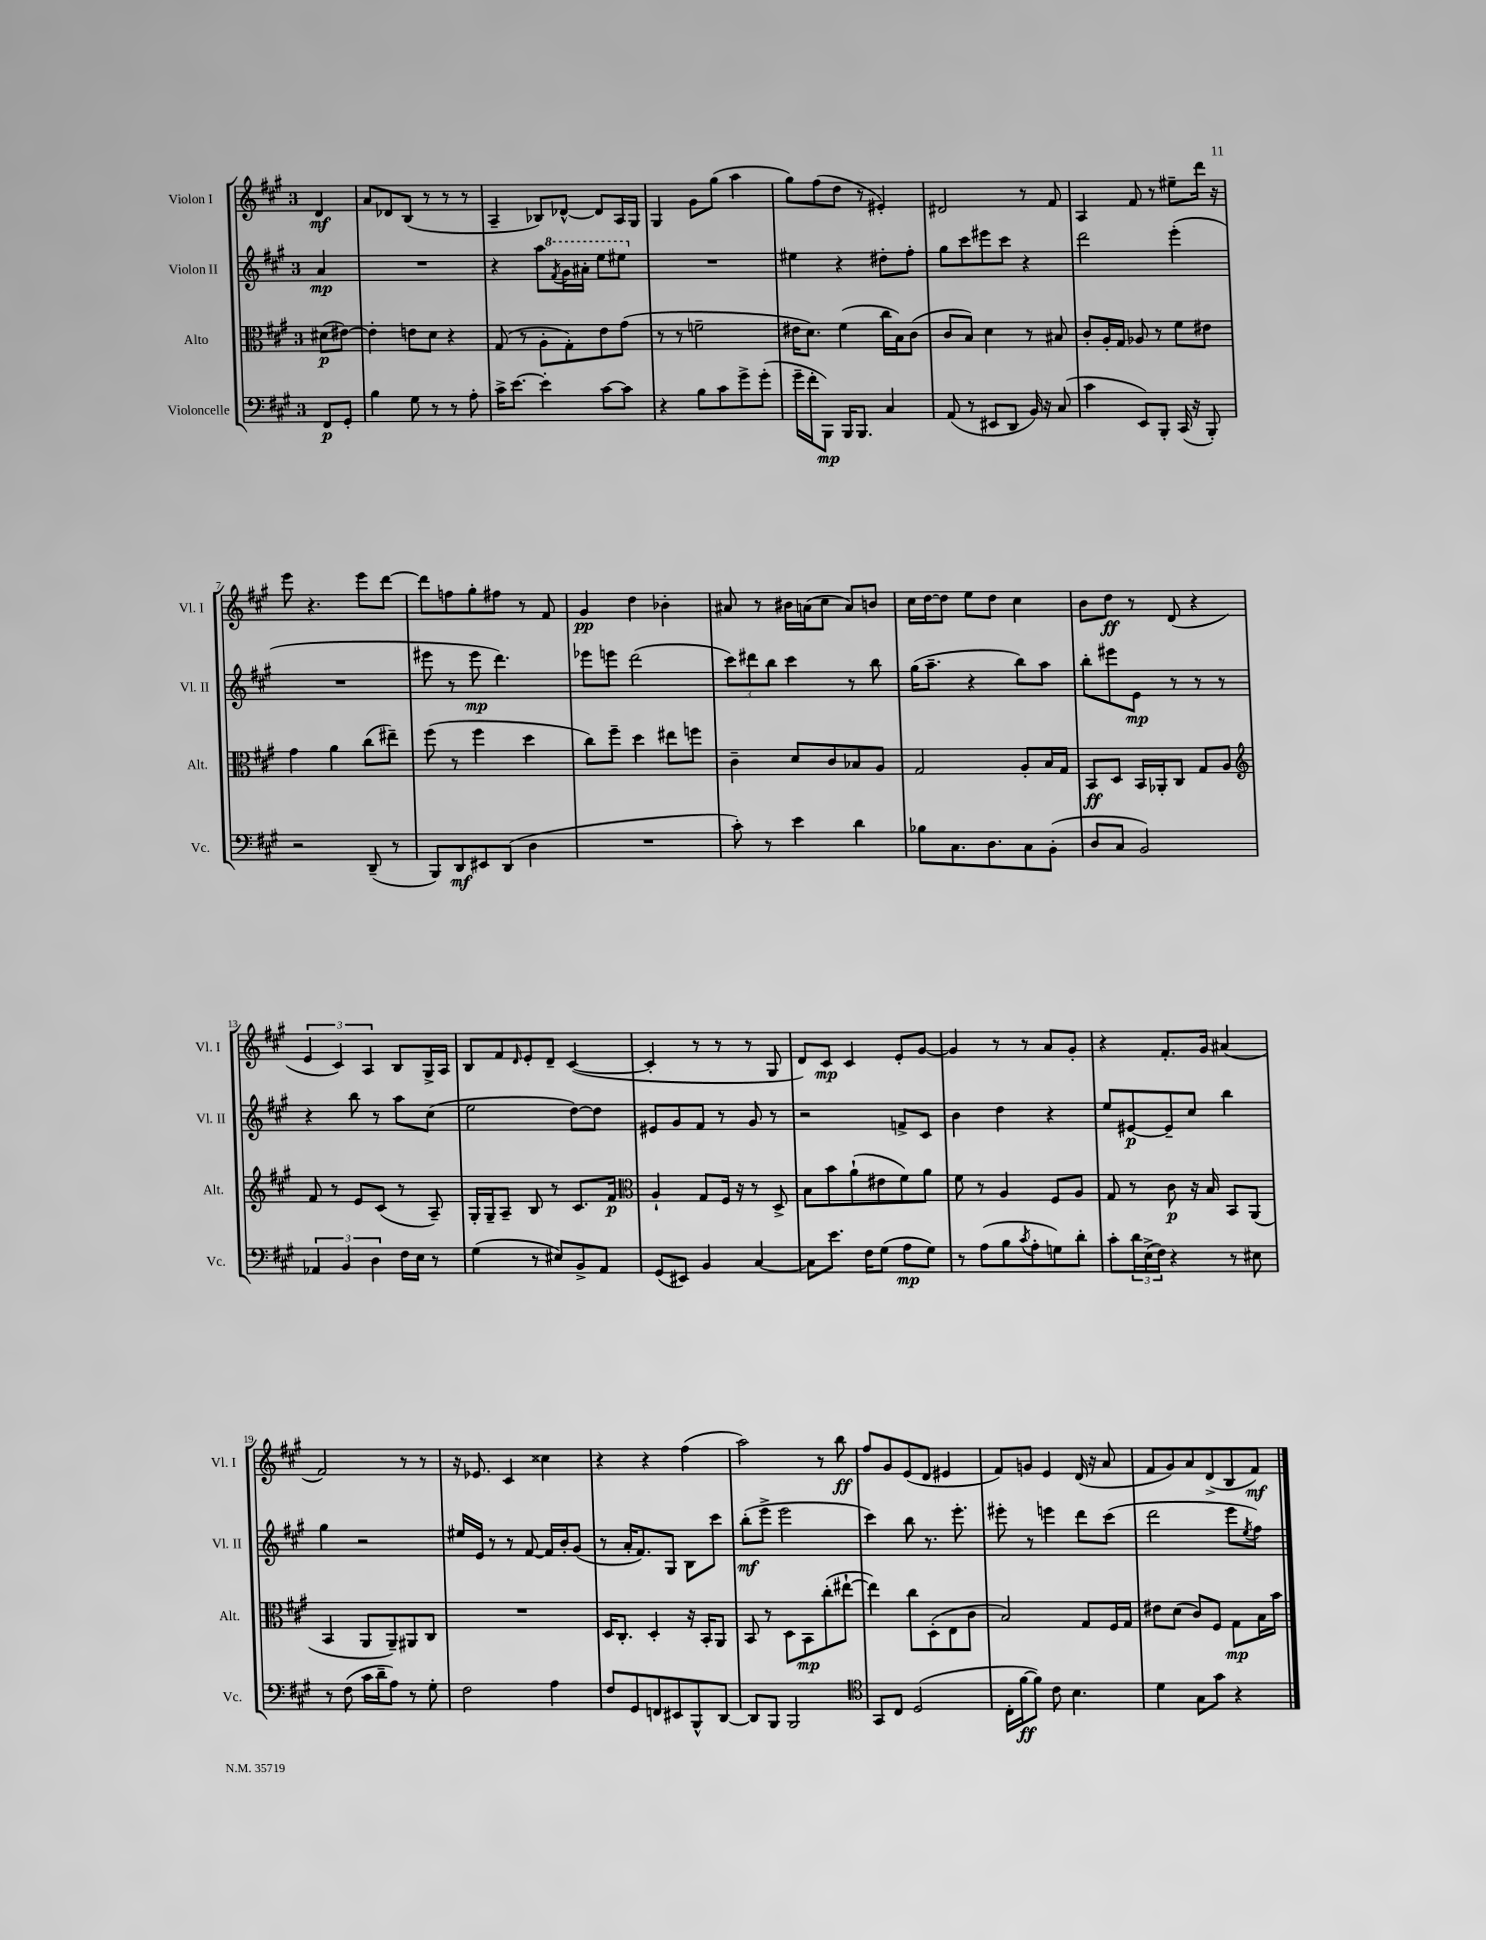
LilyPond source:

<<
\new StaffGroup <<
\new Staff = "s0" \with { instrumentName = "Violon I" shortInstrumentName = "Vl. I" } {
    \clef treble \key a \major \once \override Staff.TimeSignature.style = #'single-digit \time 3/4 \partial 4
    d'4\mf |
    a'8 des'8 b8( r8 r8 r8 |
    a4-- bes8) des'8~-^ des'8 a16 gis16 |
    gis4 gis'8 gis''8( a''4 |
    gis''8) fis''8( d''8 r8 eis'4-.) |
    dis'2 r8 fis'8 |
    a4 fis'8 r8 eis''8-- d'''16 r16 |
    e'''8 r4. e'''8 d'''8~ |
    d'''8 f''8 gis''8-. fis''8 r8 fis'8 |
    gis'4\pp d''4 bes'4-. |
    ais'8 r8 bis'16 a'16( cis''8 a'8) b'8 |
    cis''16 d''16~ d''8 e''8 d''8 cis''4 |
    b'8 d''8\ff r8 d'8( r4 |
    \tuplet 3/2 { e'4 cis'4) a4 } b8 gis16-> a16 |
    b8 fis'8 \grace { d'16 } e'8-. d'8-- cis'4~( |
    cis'4-. r8 r8 r8 gis8 |
    d'8) cis'8\mp cis'4 e'8-. gis'8~ |
    gis'4 r8 r8 a'8 gis'8-. |
    r4 fis'8.-. gis'16 ais'4( |
    fis'2) r8 r8 |
    r16 ees'8. cis'4 cisis''4 |
    r4 r4 fis''4( |
    a''2) r8 b''8\ff |
    fis''8 gis'8 e'8( d'8 eis'4 |
    fis'8) g'8 e'4 d'16( r16 a'8 |
    fis'8 gis'8) a'8 d'8->( b8 fis'8\mf) \bar "|." |
}
\new Staff = "s1" \with { instrumentName = "Violon II" shortInstrumentName = "Vl. II" } {
    \clef treble \key a \major \once \override Staff.TimeSignature.style = #'single-digit \time 3/4 \partial 4
    a'4\mp |
    R2. |
    r4 a''8 \ottava #1 \acciaccatura { fis''8 } gis''16 ais''16-. e'''8 eis'''8 \ottava #0 |
    R2. |
    eis''4 r4 dis''8-. fis''8-. |
    gis''8 cis'''8 eis'''8 cis'''8 r4 |
    d'''2 e'''4-.( |
    R2. |
    eis'''8 r8 eis'''8\mp d'''4.) |
    ees'''8 e'''8 d'''2( |
    \tuplet 3/2 { cis'''8) dis'''8 b''8 } cis'''4 r8 b''8 |
    gis''16( a''8.-- r4 b''8) a''8 |
    b''8-. eis'''8 e'8\mp r8 r8 r8 |
    r4 b''8 r8 a''8 cis''8( |
    e''2 d''8~) d''8 |
    eis'8 gis'8 fis'8 r8 gis'8 r8 |
    r2 f'8-> cis'8 |
    b'4 d''4 r4 |
    e''8 eis'8~\p eis'8-- cis''8 b''4 |
    gis''4 r2 |
    eis''16 e'16 r8 r8 fis'8~ fis'16 b'16-. gis'8( |
    r8 a'16-. fis'8.) gis8 b8 cis'''8 |
    b''8-.\mf( e'''8-> e'''2 |
    cis'''4) b''8 r8. e'''8.-. |
    eis'''8-. r8 e'''4 d'''8 cis'''8( |
    d'''2 e'''8 \acciaccatura { e''8 } fis''8) \bar "|." |
}
\new Staff = "s2" \with { instrumentName = "Alto" shortInstrumentName = "Alt." } {
    \clef alto \key a \major \once \override Staff.TimeSignature.style = #'single-digit \time 3/4 \partial 4
    dis'8\p( eis'8~) |
    eis'4-. e'8 d'8 r4 |
    gis8( r8 a8-. gis8-.) e'8 gis'8( |
    r8 r8 f'2-- |
    eis'16 d'8.) fis'4( cis''16 b16) cis'8( |
    cis'8 b8) d'4 r8 bis8 |
    cis'8-. a16-. gis16 aes8 r8 fis'8 eis'8 |
    gis'4 a'4 cis''8( eis''8--) |
    fis''8( r8 fis''4 d''4 |
    cis''8) fis''8-- d''4 eis''8 f''8 |
    cis'4-- d'8 cis'8 bes8 a8 |
    gis2 a8-. b16 gis16 |
    b,8\ff d8 b,16 aes,16-. cis8 gis8 a8 |
    \clef treble fis'8 r8 e'8 cis'8( r8 a8--) |
    gis16-. gis16-- a8-- b8 r8 cis'8. fis'16\p |
    \clef alto a4-! gis8 fis16 r16 r8 d8-> |
    b8 b'8 a'8-!( eis'8 fis'8) a'8 |
    fis'8 r8 a4 fis8 a8 |
    gis8 r8 cis'8\p r16 b16 b,8 a,8( |
    b,4 a,8 a,8--) ais,8 cis8 |
    R2. |
    d16 cis8.-. d4-. r16 b,16-. a,8 |
    b,8 r8 d8 b,8\mp cis''8-.( eis''8~-! |
    eis''4) cis''8 d8-.( e8 cis'8 |
    b2) gis8 fis16 gis16 |
    eis'8 d'8( cis'8) fis8 gis8\mp b16 b'16 \bar "|." |
}
\new Staff = "s3" \with { instrumentName = "Violoncelle" shortInstrumentName = "Vc." } {
    \clef bass \key a \major \once \override Staff.TimeSignature.style = #'single-digit \time 3/4 \partial 4
    fis,8\p gis,8-. |
    b4 gis8 r8 r8 a8-. |
    cis'16-> e'8.~ e'4-. cis'8~ cis'8 |
    r4 b8 cis'8 gis'8-> gis'8-.( |
    gis'16-- fis'16-. b,,8\mp) b,,16 b,,8. cis4 |
    a,8( r8 eis,8 d,8 b,16) r16 cis8( |
    cis'4 e,8) b,,8-. cis,16( r16 b,,8-.) |
    r2 d,8--( r8 |
    b,,8) d,8\mf eis,8 d,8( d4 |
    R2. |
    cis'8-.) r8 e'4 d'4 |
    bes8 cis8. d8. cis8 b,8-.( |
    d8 cis8 b,2) |
    \tuplet 3/2 { aes,4 b,4 d4 } fis16 e16 r8 |
    gis4( r8 eis8) b,8-> a,8 |
    gis,8( eis,8) b,4 cis4~ |
    cis8 e'8. fis16 gis8( a8\mp gis8) |
    r8 a8( b8 \acciaccatura { cis'8 } a8-. g8) d'8-. |
    cis'8-. \tuplet 3/2 { d'16 e16->( fis16) } r4 r8 eis8 |
    r8 fis8( cis'16 d'16-- a8) r8 gis8-. |
    fis2 a4 |
    fis8 gis,8 f,8 eis,8 b,,8-^ d,8~ |
    d,8 b,,8 b,,2 |
    \clef tenor gis,8 cis8 d2( |
    cis16-. fis'16~\ff fis'8) cis'8 b4. |
    d'4 gis8 gis'8 r4 \bar "|." |
}
>>
>>
